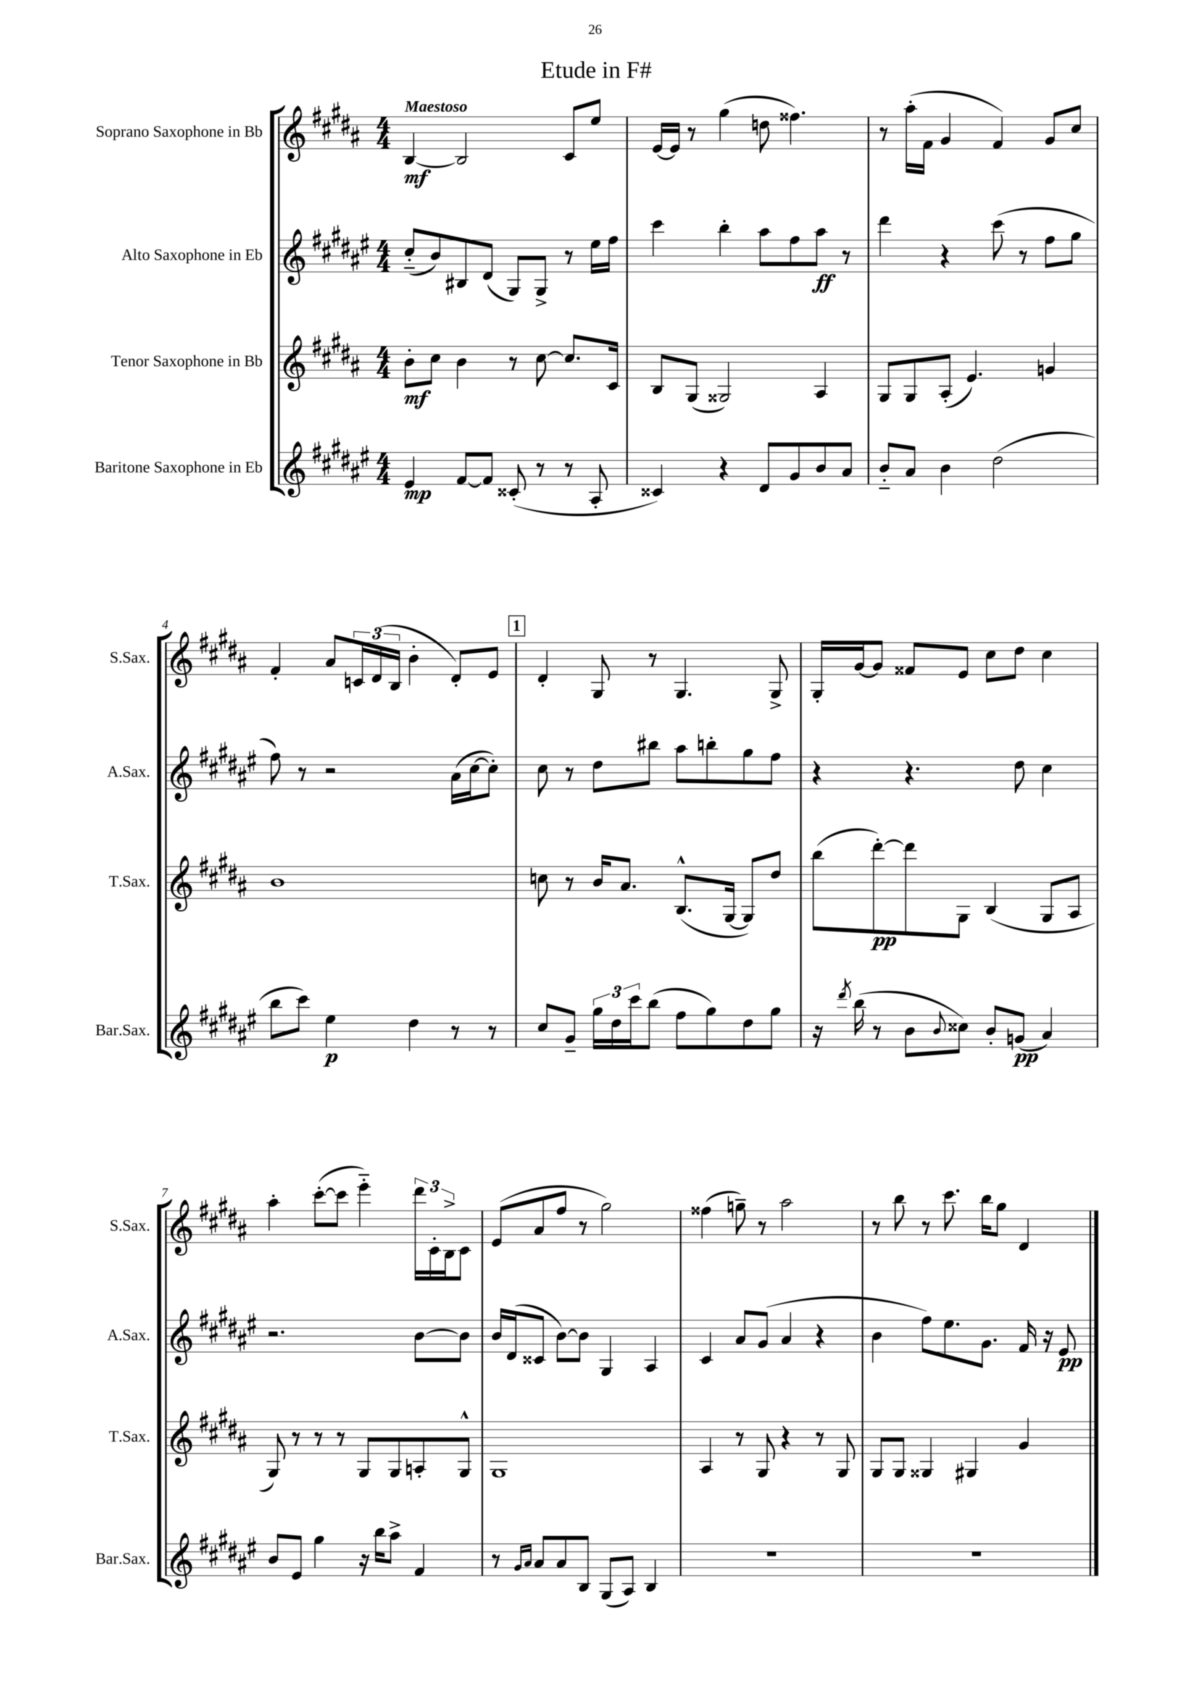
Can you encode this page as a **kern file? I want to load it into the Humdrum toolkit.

**kern	**kern	**kern	**kern
*staff4	*staff3	*staff2	*staff1
*clefG2	*clefG2	*clefG2	*clefG2
*k[f#c#g#d#a#e#]	*k[f#c#g#d#a#]	*k[f#c#g#d#a#e#]	*k[f#c#g#d#a#]
*M4/4	*M4/4	*M4/4	*M4/4
4e#	8b'	(8cc#'~	[4B
.	8cc#	8b)	.
[8f#	4b	8B#	2B]
8f#]	.	(8d#	.
(8c##'	8r	8G#)	.
8r	[8cc#	8G#^	.
8r	8.cc#]	8r	8c#
8A#'	.	16ee#	8ee
.	16c#	16ff#	.
=	=	=	=
4c##)	8B	4ccc#	[16e
.	.	.	16e]
.	(8G#	.	8r
4r	2G##)	4bb'	(4gg#
8d#	.	8aa#	8dd
8g#	.	8ff#	4.ff##)
8b	4A#	8aa#	.
8a#	.	8r	.
=	=	=	=
8b'~	8G#	4ddd#	8r
8a#	8G#	.	(16aa#'
.	.	.	16f#
4b	(8A#'	4r	4g#
.	4.e)	.	.
(2dd#	.	(8ccc#	4f#)
.	.	8r	.
.	4g	8ff#	8g#
.	.	8gg#	8cc#
=	=	=	=
8bb	1b	8ff#)	4f#'
8ccc#)	.	8r	.
4ee#	.	2r	8a#
.	.	.	24c
.	.	.	(24d#
.	.	.	24B
4dd#	.	.	4b'
8r	.	(16a#	8d#')
.	.	[16cc#	.
8r	.	8cc#'])	8e
=	=	=	=
8cc#	8cc	8cc#	4d#'
8g#~	8r	8r	.
24gg#	16b	8dd#	8G#
24dd#	.	.	.
.	8.a#	.	.
24ccc#	.	.	.
(8bb	.	8bb#	8r
8ff#	(8.B^^	8aa#	4.G#
8gg#)	.	8bb'	.
.	[16G#	.	.
8dd#	8G#])	8gg#	.
8gg#	8dd#	8ff#	8G#^
=	=	=	=
16r	(8bb	4r	16G#'
8qddd#	.	.	.
(16bb	.	.	[16g#
8r	[8ddd#')	.	8g#]
8b	8ddd#]	4.r	8f##
8qqb	.	.	.
8cc##)	8G#	.	8e
8b'	(4B	.	8cc#
(8g	.	8dd#	8dd#
4a#)	8G#	4cc#	4cc#
.	8A#	.	.
=	=	=	=
8b	8G#)	2.r	4aa#'
8e#	8r	.	.
4gg#	8r	.	([8ccc#'
.	8r	.	8ccc#]
16r	8G#	.	4eee'~)
16bb	.	.	.
8aa#^	8G#	.	.
4f#	8A'	[8b	24ddd#
.	.	.	24c#'
.	.	.	24B^
.	8G#^^	8b]	8c#
=	=	=	=
8r	1G#	16b	(8e
.	.	(16d#	.
16qqg#	.	.	.
16qqa#	.	.	.
8a#	.	8c##	8a#
8a#	.	[8b)	8ff#
8B	.	8b]	8r
(8G#	.	4G#	2gg#)
8A#)	.	.	.
4B	.	4A#	.
=	=	=	=
1r	4A#	4c#	(4ff##
.	8r	8a#	8gg~)
.	8G#	(8g#	8r
.	4r	4a#	2aa#
.	8r	4r	.
.	8G#	.	.
=	=	=	=
1r	8G#	4b	8r
.	8G#	.	8bb
.	4G##	8ff#)	8r
.	.	8.ee#	8.ccc#
.	4G#	.	.
.	.	8.g#	16bb
.	.	.	8gg#
.	4g#	16f#	4d#
.	.	16r	.
.	.	8e#	.
==	==	==	==
*-	*-	*-	*-
